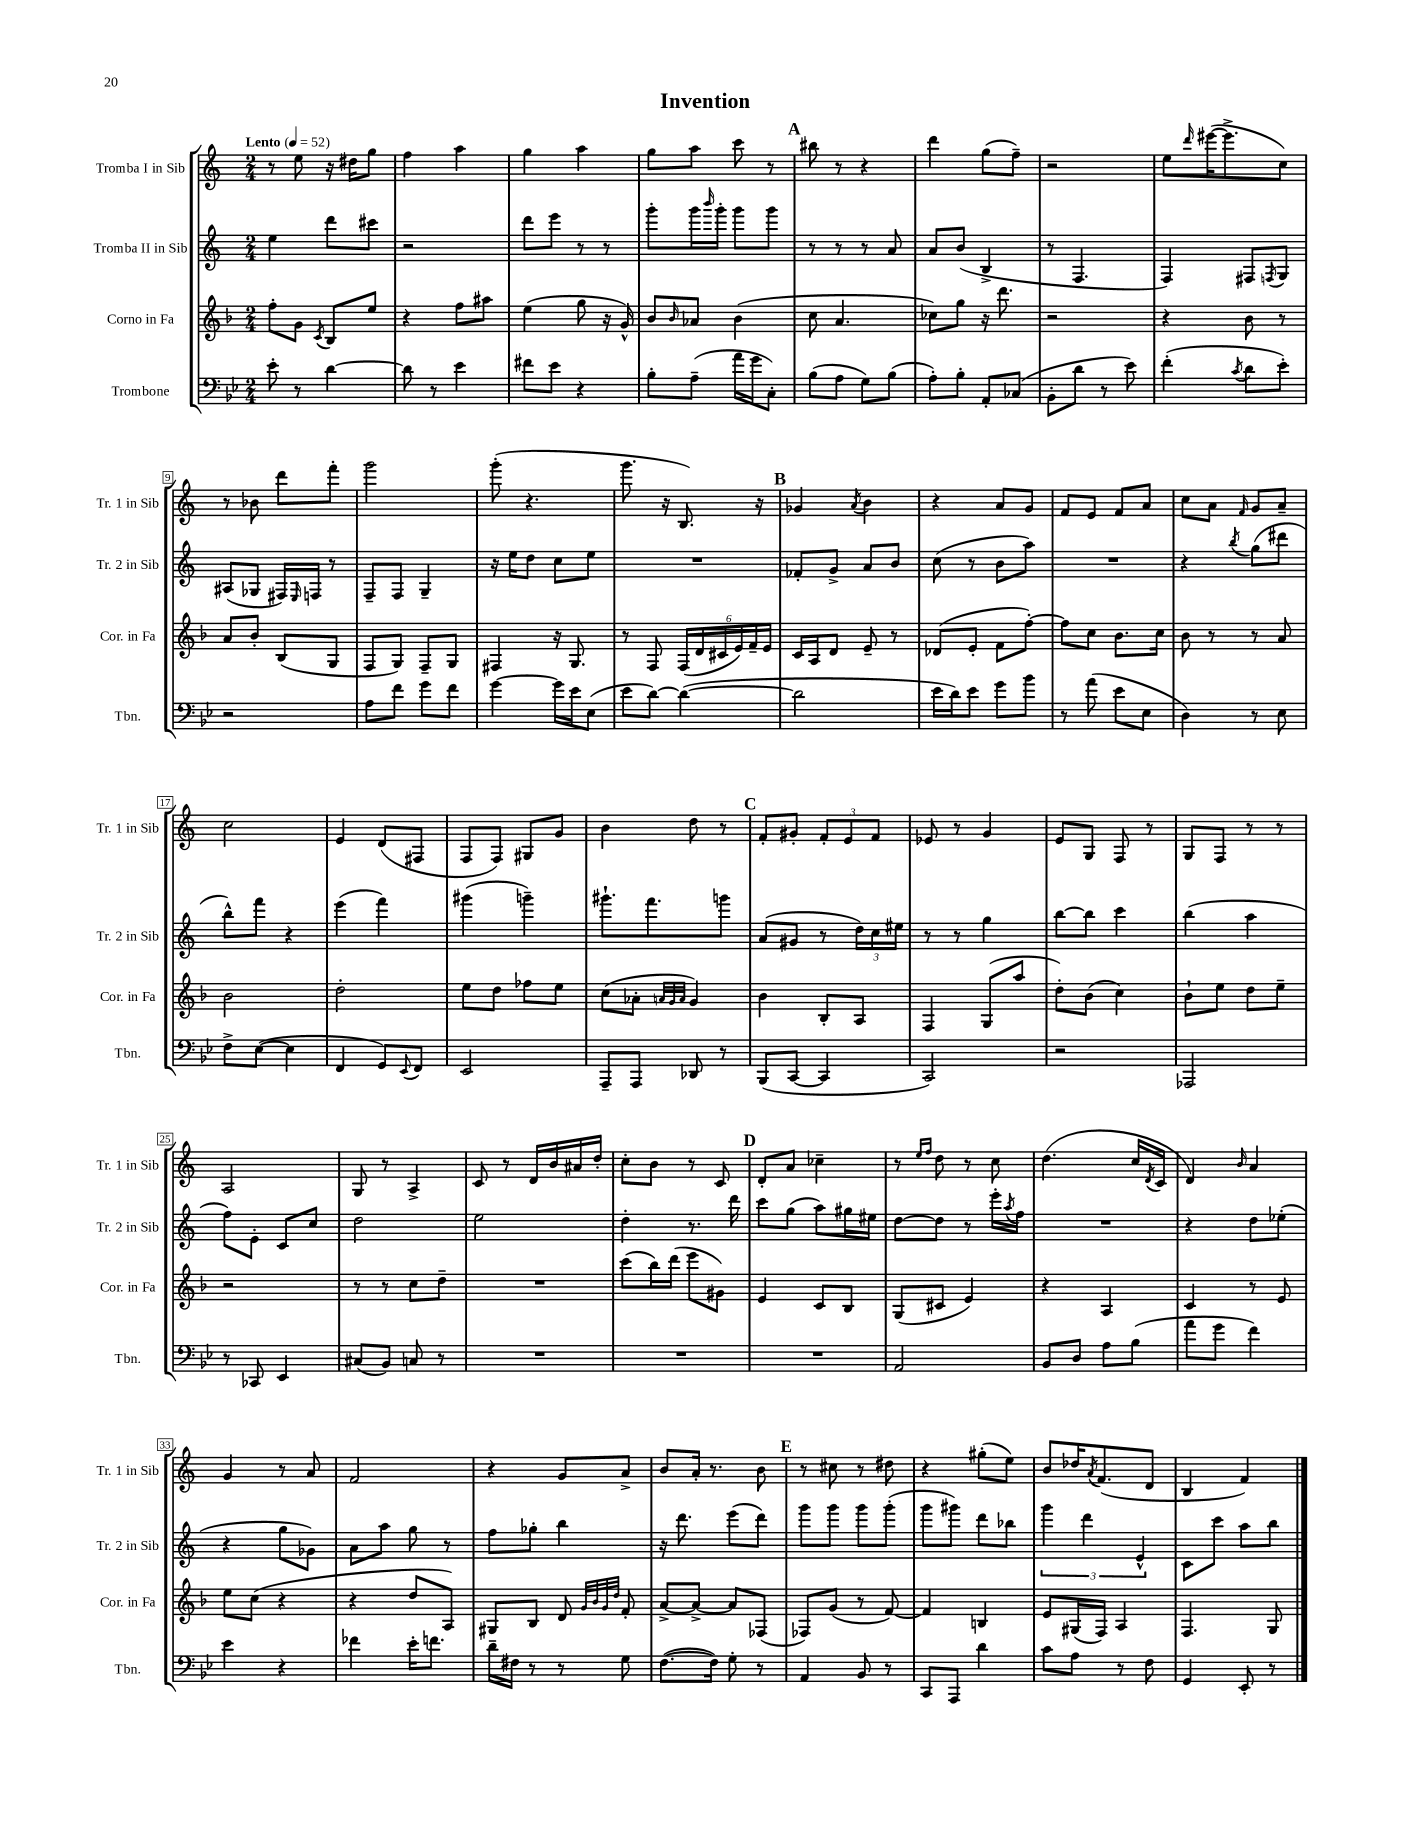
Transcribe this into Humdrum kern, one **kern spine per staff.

**kern	**kern	**kern	**kern
*staff4	*staff3	*staff2	*staff1
*clefF4	*clefG2	*clefG2	*clefG2
*k[b-e-]	*k[b-]	*k[]	*k[]
*M2/4	*M2/4	*M2/4	*M2/4
*MM52	*MM52	*MM52	*MM52
8e-'\	8ff'\L	4ee\	8r
8r	8g\J	.	8ee\
.	8qc/	.	.
[4d\	8B-/L	8ddd\L	16r
.	.	.	16dd#\LK
.	8ee/J	8ccc#\J	8gg\J
=	=	=	=
8d\]	4r	2r	4ff\
8r	.	.	.
4e-\	8ff\L	.	4aa\
.	8aa#\J	.	.
=	=	=	=
8f#\L	(4ee\	8ddd\L	4gg\
8e-\J	.	8eee\J	.
4r	8gg\	8r	4aa\
.	16r	8r	.
.	16g^^/)	.	.
=	=	=	=
8B-'\L	8b-/L	8ggg'\L	8gg\L
.	16qqb-/	.	.
(8A~\J	8a-/J	16ggg\L	8aa\J
.	.	16qqbbb/	.
.	.	16ggg'\JJ	.
16a\LL	(4b-\	8ggg\L	8ccc\
16g\J	.	.	.
8C'\J)	.	8ggg\J	8r
=	=	=	=
(8B-\L	8cc\	8r	8bb#\
8A\J	4.a/	8r	8r
8G\L)	.	8r	4r
(8B-\J	.	8a/	.
=	=	=	=
8A'\L)	8cc-\L)	8a/L	4ddd\
8B-'\J	8gg\J	(8b/J	.
8AA'/L	16r	4B^/	(8gg\L
.	8.ddd\	.	.
(8C-/J	.	.	8ff~\J)
=	=	=	=
8BB-'\L	2r	8r	2r
8d\J	.	4.F/	.
8r	.	.	.
8e-\)	.	.	.
=	=	=	=
(4f'\	4r	4F/)	8ee\L
.	.	.	16qqddd/
.	.	.	([16eee#\K
.	.	.	8.eee#^\]
8qc/	.	.	.
8d\L	8b-\	8F#/L	.
.	.	8qF/	.
8e-'\J)	8r	8G/J	8cc\J)
=	=	=	=
2r	8a/L	(8A#/L	8r
.	8b-'/J	8G-/J	8b-\
.	(8B-/L	16F#/LL)	8ddd\L
.	.	16qqE/	.
.	.	16F/JJ	.
.	8G/J	8r	8fff'\J
=	=	=	=
8A\L	8F/L	8F~/L	2ggg\
8f\J	8G/J)	8F/J	.
8g\L	8F~/L	4G~/	.
8f\J	8G/J	.	.
=	=	=	=
[4g\	4F#/	16r	(8ggg'\
.	.	16ee\LK	.
.	.	8dd\J	4.r
16g\]LL	16r	8cc\L	.
16e-\J	8.G/	.	.
(8E-\J	.	8ee\J	.
=	=	=	=
8e-\L	8r	2r	8.ggg\
[8d\J)	8F/	.	.
.	.	.	16r
(4d\_	(24F/LL	.	8.B/)
.	24d/	.	.
.	24c#/	.	.
.	24e/)	.	.
.	24f~/	.	.
.	.	.	16r
.	24e/JJ	.	.
=	=	=	=
2d\]	16c/LL	8f-'/L	4g-/
.	16A/J	.	.
.	8d/J	8g^/J	.
.	.	.	8qa/
.	8e~/	8a/L	4b\
.	8r	8b/J	.
=	=	=	=
16e-\LL	(8d-/L	(8cc\	4r
16d\J)	.	.	.
8e-\J	8e'/J	8r	.
8g\L	8f\L	8b\L	8a/L
8b-\J	[8ff'\J)	8aa\J)	8g/J
=	=	=	=
8r	8ff\]L	2r	8f/L
(8a\	8cc\J	.	8e/J
8e-\L	8.b-\L	.	8f/L
8E-\J	.	.	8a/J
.	16cc\Jk	.	.
=	=	=	=
4D\)	8b-\	4r	8cc\L
.	8r	.	8a\J
.	.	8qbb/	16qqf/
8r	8r	(8gg\L	8g/L
8E-\	8a/	8ddd#\J	8a~/J
=	=	=	=
8F^\L	2b-\	8bb^^\L)	2cc\
([8E-\J	.	8fff\J	.
4E-\]	.	4r	.
=	=	=	=
4FF/	2dd'\	(4eee\	4e/
8GG/L)	.	4fff\)	(8d/L
8qqEE-/	.	.	.
8FF/J	.	.	8F#/J
=	=	=	=
2EE-/	8ee\L	(4ggg#\	8F/L
.	8dd\J	.	8F/J)
.	8ff-\L	4ggg~\)	8G#/L
.	8ee\J	.	8g/J
=	=	=	=
8AAA~/L	(8cc\L	8.ggg#`\L	4b\
8AAA/J	8a-'\J	.	.
.	.	8.fff\	.
.	32qqa/LLL	.	.
.	32qqg/	.	.
.	32qqa/JJJ	.	.
8DD-/	4g/)	.	8dd\
8r	.	8ggg\J	8r
=	=	=	=
(8BBB-/L	4b-\	(8a/L	8f'/L
[8CC/J	.	8g#/J	8g#'/J
4CC/]	8B-'/L	8r	12f'/L
.	.	.	12e/
.	8A/J	24dd\LL)	.
.	.	24cc\	12f/J
.	.	24ee#\JJ	.
=	=	=	=
2CC/)	4F/	8r	8e-/
.	.	8r	8r
.	(8G/L	4gg\	4g/
.	8aa/J	.	.
=	=	=	=
2r	8dd'\L)	[8bb\L	8e/L
.	(8b-\J	8bb\]J	8G/J
.	4cc\)	4ccc\	8F/
.	.	.	8r
=	=	=	=
2AAA-/	8b-`\L	(4bb\	8G/L
.	8ee\J	.	8F/J
.	8dd\L	4aa\	8r
.	8ee~\J	.	8r
=	=	=	=
8r	2r	8ff\L)	2A/
8CC-/	.	8e'\J	.
4EE-/	.	8c/L	.
.	.	8cc/J	.
=	=	=	=
(8C#/L	8r	2dd\	8G/
8BB-/J)	8r	.	8r
8C/	8cc\L	.	4A^/
8r	8dd~\J	.	.
=	=	=	=
2r	2r	2ee\	8c/
.	.	.	8r
.	.	.	16d/LL
.	.	.	16b/
.	.	.	16a#/
.	.	.	16dd'/JJ
=	=	=	=
2r	(8ccc\L	4dd'\	8cc'\L
.	16bb-\L)	.	8b\J
.	(16ddd\JJ	.	.
.	8eee\L	8.r	8r
.	8g#\J)	.	8c/
.	.	16ddd\	.
=	=	=	=
2r	4e/	8ccc\L	8d'/L
.	.	(8gg\J	8a/J
.	8c/L	8aa\L)	4cc-~\
.	8B-/J	16gg#\L	.
.	.	16ee#\JJ	.
=	=	=	=
2AA/	(8G/L	[8dd\L	8r
.	.	.	16qqee/LL
.	.	.	16qqff/JJ
.	8c#/J	8dd\]J	8dd\
.	4e/)	8r	8r
.	.	16eee'\LL	8cc\
.	.	8qaa/	.
.	.	16ff\JJ	.
=	=	=	=
8BB-/L	4r	2r	(4.dd\
8D/J	.	.	.
8A\L	4A/	.	.
(8B-\J	.	.	16cc/LL
.	.	.	8qd/
.	.	.	16c/JJ
=	=	=	=
8a\L	4c/	4r	4d/)
8g\J	.	.	.
.	.	.	16qqb/
4f\)	8r	8dd\L	4a/
.	8e/	(8ee-'\J	.
=	=	=	=
4e-\	8ee\L	4r	4g/
.	(8cc\J	.	.
4r	4r	8gg\L	8r
.	.	8g-\J)	8a/
=	=	=	=
4f-\	4r	8a\L	2f/
.	.	8aa\J	.
16e-'\LK	8dd/L	8gg\	.
8.f\J	.	.	.
.	8A/J)	8r	.
=	=	=	=
16d~\LL	8G#/L	8ff\L	4r
16F#\JJ	.	.	.
8r	8B-/J	8gg-'\J	.
8r	8d/	4bb\	8g/L
.	32qqg/LLL	.	.
.	32qqb-/	.	.
.	32qqg/	.	.
.	32qqdd/JJJ	.	.
8G\	8f'/	.	8a^/J
=	=	=	=
([8.F\L	[8a^/L	16r	8b/L
.	.	8.ddd\	.
.	8a^/_J	.	16a'/Jk
16F\]Jk)	.	.	8.r
8G'\	8a/]L	(8eee\L	.
8r	(8F-/J	8ddd\J)	8b\
=	=	=	=
4AA/	8F-/L)	8ggg\L	8r
.	(8g/J	8ggg\J	8cc#\
8BB-/	8r	8ggg\L	8r
8r	[8f/)	(8ggg'\J	8dd#\
=	=	=	=
8CC/L	4f/]	8ggg\L	4r
8AAA/J	.	8ggg#\J)	.
4d\	4B/	8ddd\L	(8gg#'\L
.	.	8bb-\J	8ee\J)
=	=	=	=
8c\L	8e/L	6ggg\	8b/L
8A\J	(16G#/L	.	16dd-/K
.	.	6ddd\	.
.	.	.	8qa/
.	16F/JJ)	.	(8.f/
8r	4A/	.	.
.	.	6e^^/	.
8F\	.	.	8d/J
=	=	=	=
4GG/	4.F/	8c\L	4B/
.	.	8ccc\J	.
8EE-'/	.	8aa\L	4f/)
8r	8G/	8bb\J	.
==	==	==	==
*-	*-	*-	*-
